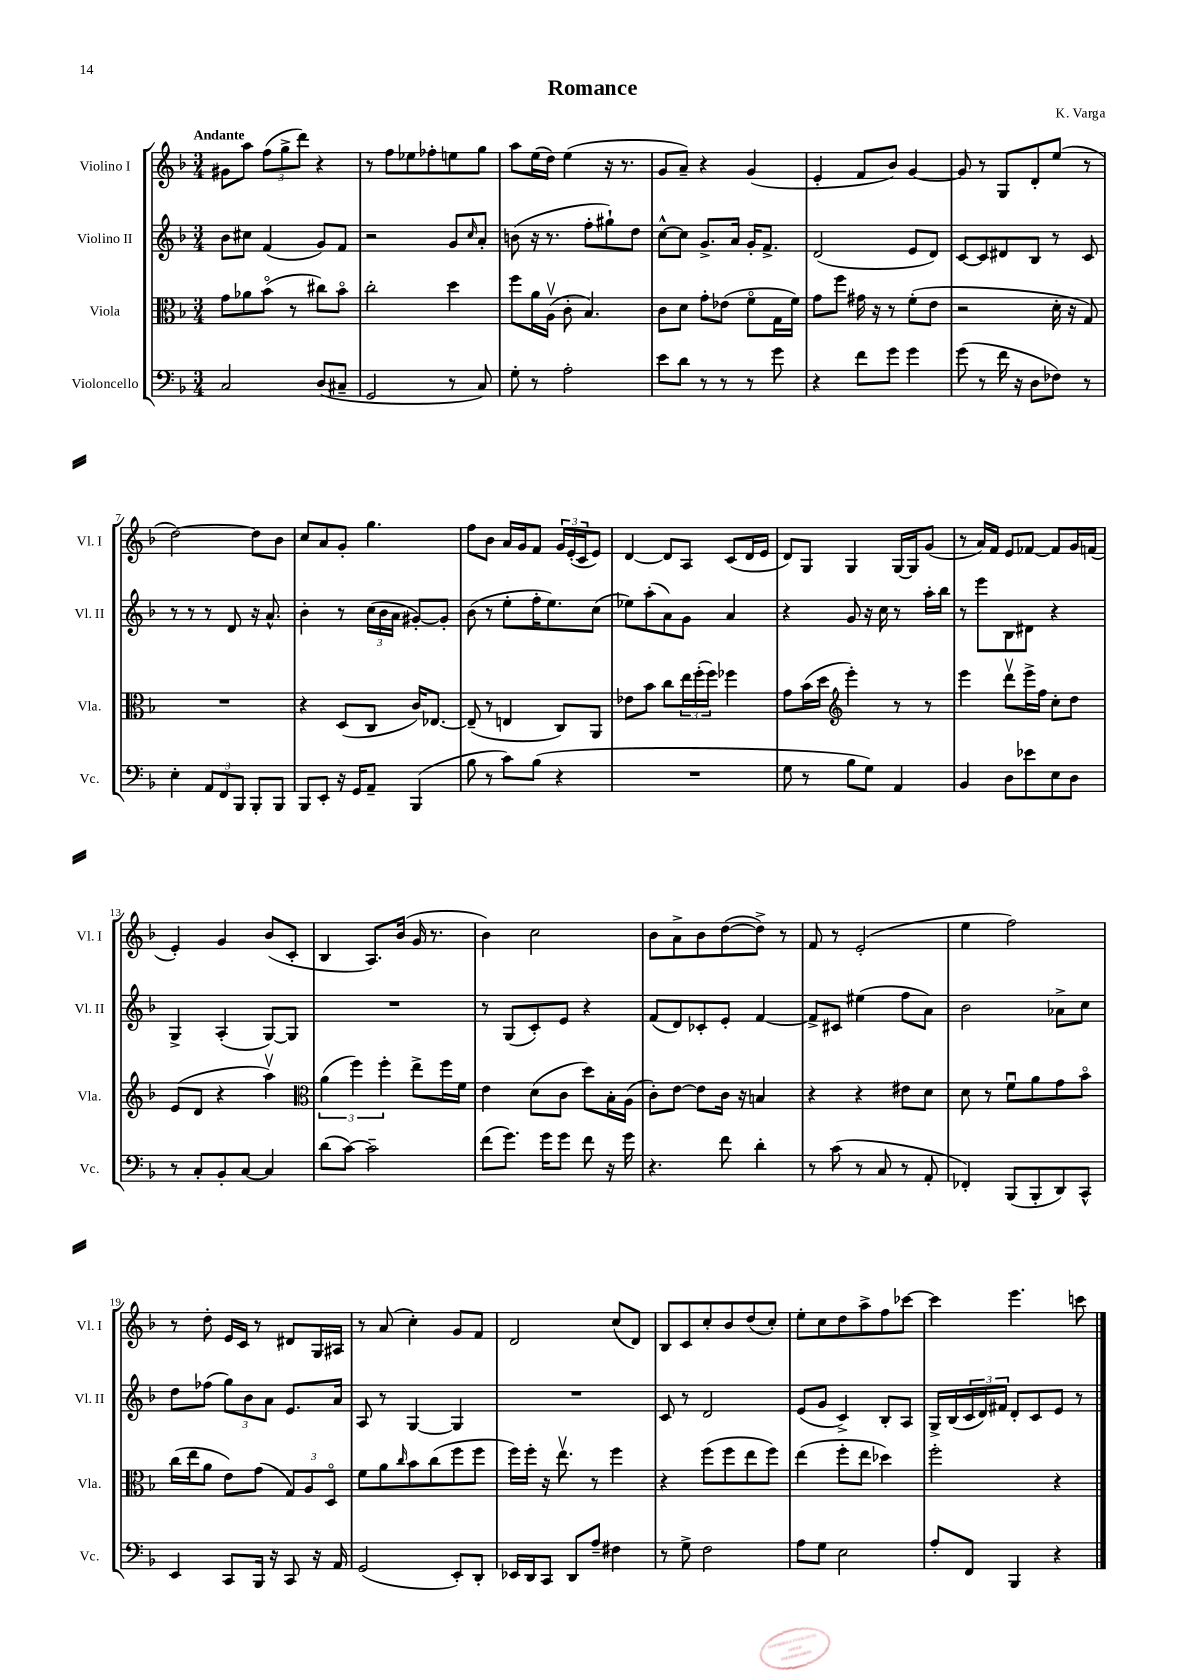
\header { title = "Romance" composer = "K. Varga" }
<<
\new StaffGroup <<
\new Staff = "s0" \with { instrumentName = "Violino I" shortInstrumentName = "Vl. I" } {
    \clef treble \key f \major \numericTimeSignature \time 3/4 \tempo "Andante"
    gis'8 a''8 \tuplet 3/2 { f''8( g''8-> d'''8) } r4 |
    r8 f''8 ees''8 fes''8-. e''8 g''8 |
    a''8 e''16( d''16) e''4( r16 r8. |
    g'8 a'8--) r4 g'4( |
    e'4-. f'8 bes'8) g'4~ |
    g'8 r8 g8 d'8-. e''8( r8 |
    d''2~) d''8 bes'8 |
    c''8 a'8 g'8-. g''4. |
    f''8 bes'8 a'16 g'16 f'8 \tuplet 3/2 { g'16 e'16-.( c'16 } e'8) |
    d'4~ d'8 a8 c'8( d'16 e'16 |
    d'8) g8 g4 g16~ g16 g'8( |
    r8 a'16) f'16 e'8 fes'8~ fes'8 g'16 f'16( |
    e'4-.) g'4 bes'8( c'8-. |
    bes4 a8.) bes'16( g'16 r8. |
    bes'4) c''2 |
    bes'8 a'8-> bes'8 d''8~( d''8->) r8 |
    f'8 r8 e'2-.( |
    e''4 f''2) |
    r8 d''8-. e'16 c'16 r8 dis'8 g16 ais16 |
    r8 a'8( c''4-.) g'8 f'8 |
    d'2 c''8( d'8) |
    bes8 c'8 c''8-. bes'8 d''8( c''8-.) |
    e''8-. c''8 d''8 a''8-> f''8 ces'''8~ |
    ces'''4 e'''4. c'''8 \bar "|." |
}
\new Staff = "s1" \with { instrumentName = "Violino II" shortInstrumentName = "Vl. II" } {
    \clef treble \key f \major \numericTimeSignature \time 3/4
    bes'8 cis''8 f'4( g'8) f'8 |
    r2 g'8 \grace { c''16 } a'8-. |
    b'8( r16 r8. f''8-. gis''8-!) d''8 |
    c''8~-^ c''8 g'8.-> a'16 g'16-. f'8.-> |
    d'2( e'8 d'8) |
    c'8~ c'8 dis'8 bes8 r8 c'8 |
    r8 r8 r8 d'8 r16 a'8.-^ |
    bes'4-. r8 \tuplet 3/2 { c''16( bes'16 a'16 } gis'8~-.) gis'8-. |
    bes'8( r8 e''8-. f''16-. e''8.) c''8( |
    ees''8) a''8-.( a'8) g'8 a'4 |
    r4 g'8 r16 c''16 r8 a''16-. bes''16 |
    r8 e'''8 bes8 dis'8 r4 |
    g4-> a4-.( g8~) g8 |
    R2. |
    r8 g8( c'8-.) e'8 r4 |
    f'8( d'8) ces'8-. e'8-. f'4~ |
    f'8-> cis'8 eis''4( f''8 a'8) |
    bes'2 aes'8-> c''8 |
    d''8 fes''8( \tuplet 3/2 { g''8) bes'8 a'8 } e'8. a'16 |
    a8 r8 g4~ g4 |
    R2. |
    c'8 r8 d'2 |
    e'8( g'8 c'4->) bes8-. a8 |
    g16-> bes16( \tuplet 3/2 { c'16 d'16) fis'16 } d'8-. c'8 e'8 r8 \bar "|." |
}
\new Staff = "s2" \with { instrumentName = "Viola" shortInstrumentName = "Vla." } {
    \clef alto \key f \major \numericTimeSignature \time 3/4
    g'8 aes'8 bes'8\flageolet( r8 cis''8) bes'8\flageolet |
    c''2-. d''4 |
    f''8 a'16 a16\upbow( c'8-. bes4.) |
    c'8 d'8 g'8-. ees'8( f'8\flageolet g16 f'16) |
    g'8 f''8 gis'16 r16 r8 f'8-.( e'8 |
    r2 d'16-. r16 g8) |
    R2. |
    r4 d8( c8 c'16) ees8.~ |
    ees8--( r8 e4 c8) a,8 |
    ees'8 bes'8 c''8 \tuplet 3/2 { e''16 f''16-.( f''16) } fes''4 |
    g'8 bes'16( d''16 \clef treble e'''4-.) r8 r8 |
    e'''4 d'''8\upbow e'''16-> f''16 c''8-. d''8 |
    e'8( d'8 r4 a''4\upbow) |
    \clef alto \tuplet 3/2 { a'4( f''4) f''4-. } e''8-> f''16 f'16 |
    e'4 d'8( c'8 d''8) bes16-. a16( |
    c'8-.) e'8~ e'8 c'16 r16 b4 |
    r4 r4 eis'8 d'8 |
    d'8 r8 f'8\downbow a'8 g'8 bes'8\flageolet |
    c''16( e''16 a'8 e'8) g'8( \tuplet 3/2 { g8) a8 d8\flageolet } |
    f'8 a'8 \grace { c''16 } bes'8 c''8( f''8 f''8 |
    f''16) f''16-. r16 e''8.\upbow r8 f''4 |
    r4 f''8( f''8 e''8 f''8) |
    e''4( f''8-. e''8 des''4) |
    f''2-. r4 \bar "|." |
}
\new Staff = "s3" \with { instrumentName = "Violoncello" shortInstrumentName = "Vc." } {
    \clef bass \key f \major \numericTimeSignature \time 3/4
    c2 d8( cis8-- |
    g,2 r8 c8) |
    g8-. r8 a2-. |
    e'8 d'8 r8 r8 r8 g'8 |
    r4 f'8 g'8 g'4 |
    g'8( r8 f'16 r16 d8 fes8) r8 |
    e4-. \tuplet 3/2 { a,8 f,8 bes,,8 } bes,,8-. bes,,8 |
    bes,,8 e,8-. r16 g,16 a,8-- bes,,4( |
    bes8 r8 c'8) bes8( r4 |
    R2. |
    g8 r8 bes8 g8) a,4 |
    bes,4 d8 ees'8 e8 d8 |
    r8 c8-. bes,8-. c8~ c4 |
    d'8( c'8~) c'2-- |
    f'8( g'8.) g'16 g'8 f'8 r16 g'16 |
    r4. f'8 d'4-. |
    r8 c'8( r8 c8 r8 a,8-. |
    fes,4-.) bes,,8( bes,,8-. d,8) c,8-^ |
    e,4 c,8 bes,,16 r16 c,8 r16 a,16 |
    g,2( e,8-.) d,8-. |
    ees,16 d,16 c,8 d,8 a8-- fis4 |
    r8 g8-> f2 |
    a8 g8 e2 |
    a8-. f,8 bes,,4 r4 \bar "|." |
}
>>
>>
